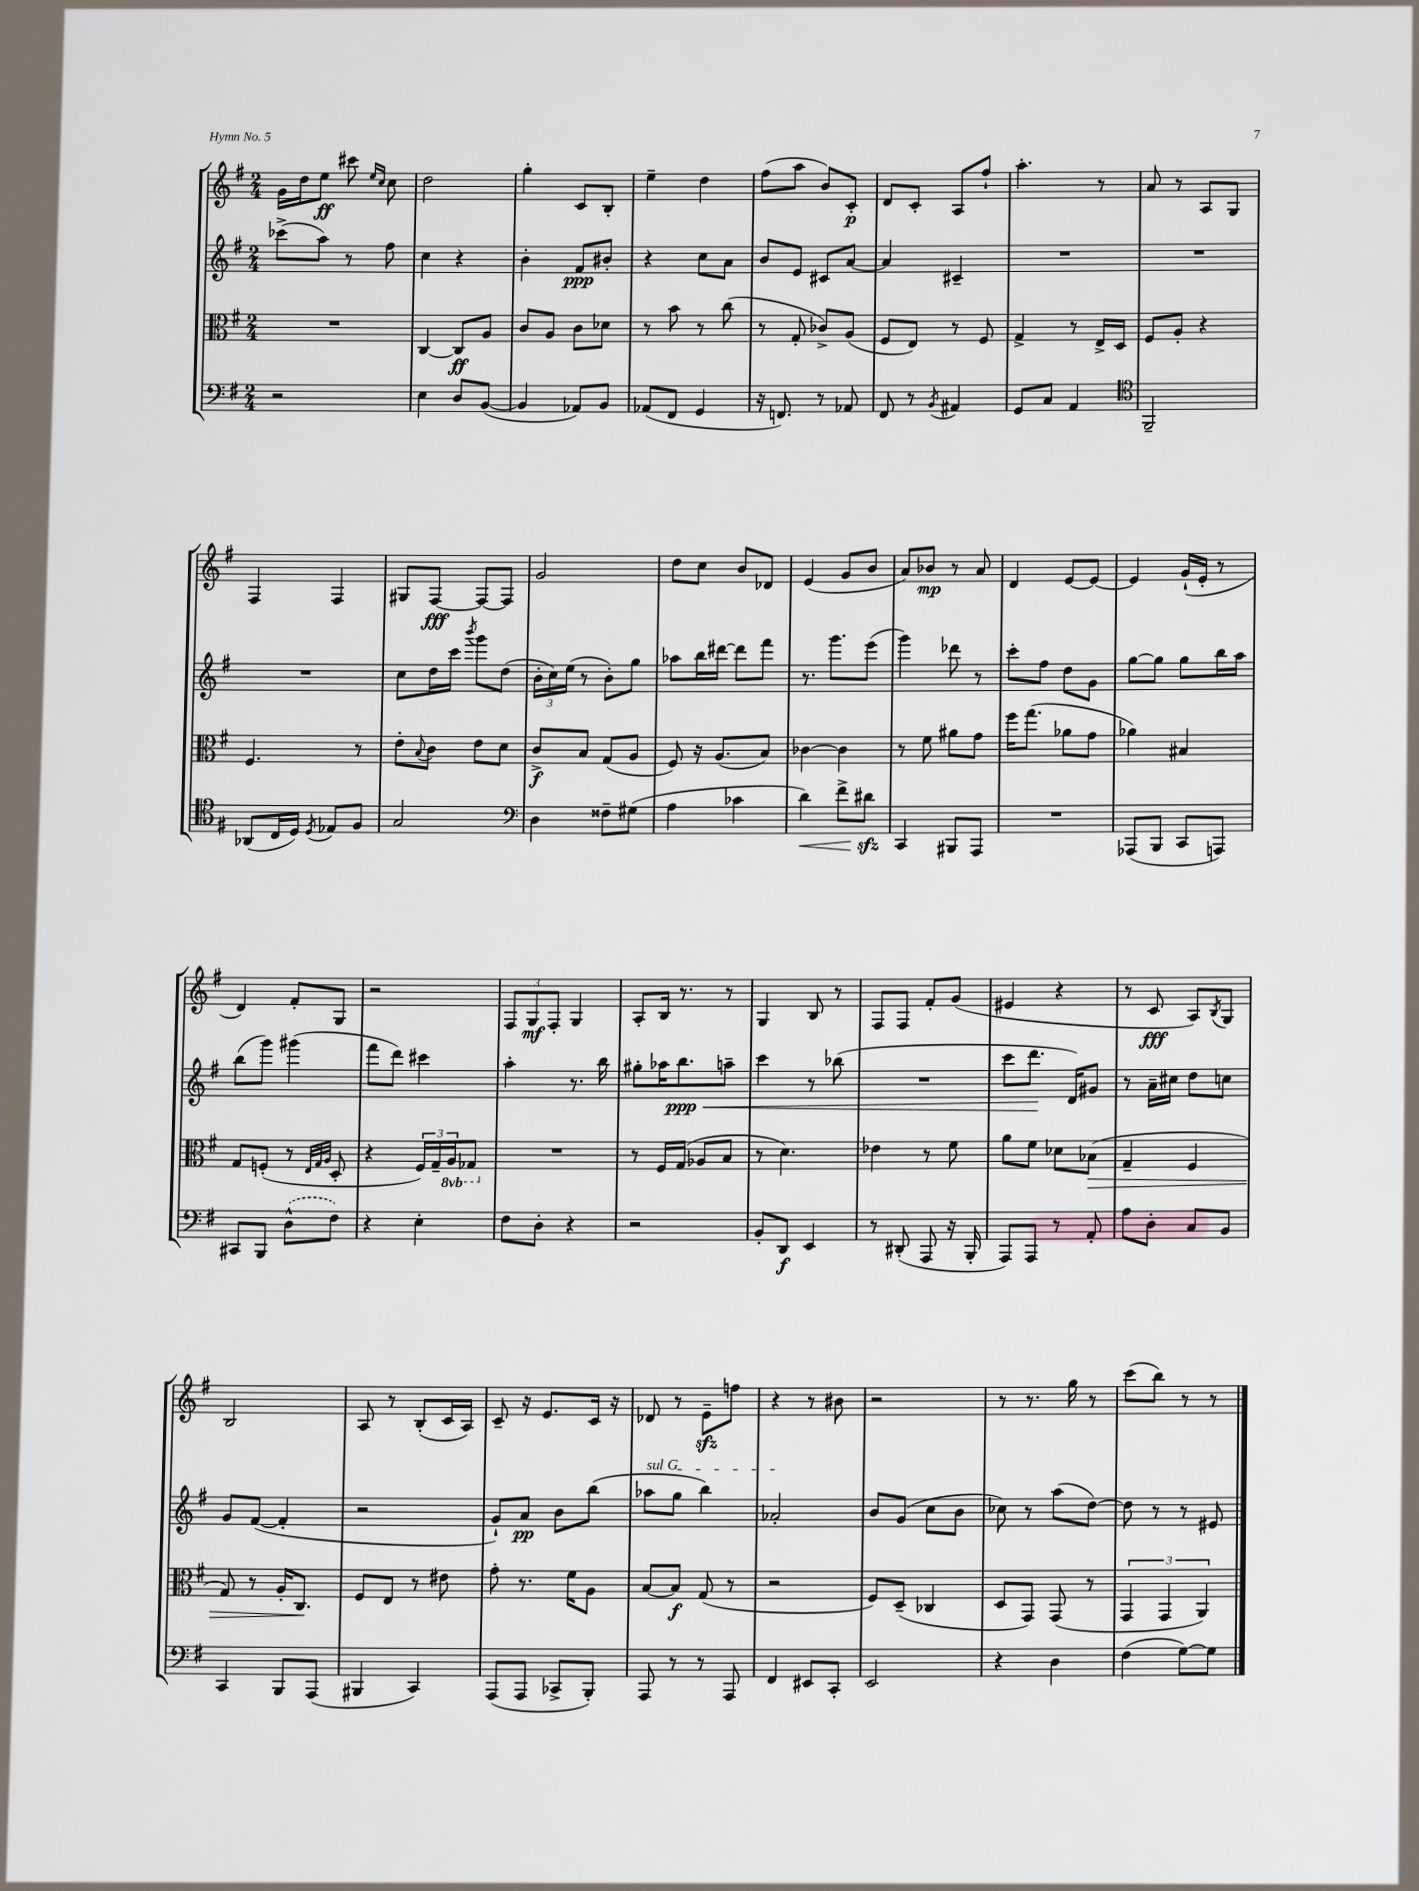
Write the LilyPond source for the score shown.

<<
\new StaffGroup <<
\new Staff = "s0" {
    \clef treble \key g \major \numericTimeSignature \time 2/4
    g'16 d''16 e''8\ff cis'''8 \grace { e''16 c''16 } c''8 |
    d''2 |
    g''4-. c'8 b8-. |
    e''4-- d''4 |
    fis''8( a''8 b'8) c'8-.\p |
    d'8 c'8-. a8 fis''8-! |
    a''4.-. r8 |
    a'8 r8 a8 g8 |
    fis4 fis4 |
    gis8 fis8~\fff fis8~ fis8 |
    g'2 |
    d''8 c''8 b'8 des'8 |
    e'4( g'8 b'8 |
    a'8) bes'8\mp r8 a'8 |
    d'4 e'8~ e'8~ |
    e'4 g'16-!( e'16-. r8 |
    d'4) fis'8-. g8 |
    r2 |
    \tuplet 3/2 { fis8 g8\mf fis8-. } g4 |
    a8-. b16 r8. r8 |
    g4 b8 r8 |
    fis8 fis8 fis'8-. g'8( |
    eis'4 r4 |
    r8 c'8\fff a8) \acciaccatura { b8 } g8 |
    b2 |
    a8 r8 b8-.( c'16 a16) |
    c'8-- r16 e'8. c'16 r16 |
    des'8 r8 e'8--\sfz f''8 |
    r4 r8 bis'8 |
    r2 |
    r8 r8. g''16 r8 |
    c'''8( b''8) r8 r8 \bar "|." |
}
\new Staff = "s1" {
    \clef treble \key g \major \numericTimeSignature \time 2/4
    ces'''8->( a''8) r8 fis''8 |
    c''4 r4 |
    b'4-. fis'8\ppp bis'8-. |
    r4 c''8 a'8 |
    b'8 e'8 cis'8 a'8~ |
    a'4 cis'4-- |
    R2 |
    R2 |
    R2 |
    c''8 d''16 c'''16 \acciaccatura { b'''8 } g'''8 d''8( |
    \tuplet 3/2 { b'16-. c''16) e''16( } r8 b'8-.) g''8 |
    aes''8 b''16 dis'''16~ dis'''8 fis'''8 |
    r8. g'''8. e'''8( |
    g'''4) des'''8 r8 |
    c'''8-. fis''8 d''8 g'8 |
    g''8~ g''8 g''8 b''16 a''16 |
    b''8( g'''8) gis'''4( |
    fis'''8 d'''8) cis'''4 |
    a''4-. r8. b''16 |
    gis''8-. aes''16 b''8.\ppp\< a''8-- |
    c'''4 r8 bes''8( |
    R2 |
    c'''8 d'''8.\! d'16) gis'8 |
    r8 a'16-- cis''16 d''8 c''8 |
    g'8 fis'8~( fis'4-. |
    r2 |
    g'8-!) a'8\pp b'8 b''8( |
    \once \override TextSpanner.bound-details.left.text = \markup { \italic "sul G" } aes''8\startTextSpan g''8 b''4) |
    aes'2-.\stopTextSpan |
    b'8 g'8( c''8 b'8 |
    ces''8) r8 a''8( d''8~) |
    d''8 r8 r8 eis'8 \bar "|." |
}
\new Staff = "s2" {
    \clef alto \key g \major \numericTimeSignature \time 2/4 \set Staff.ottavationMarkups = #ottavation-simple-ordinals
    R2 |
    c4~ c8\ff a8 |
    c'8 a8 c'8 des'8 |
    r8 b'8 r8 c''8( |
    r8 g8-. ces'8->) a8( |
    fis8 e8) r8 fis8 |
    g4-> r8 e16-> d16 |
    fis8 a8-. r4 |
    fis4. r8 |
    e'8-. \appoggiatura { b8 } c'8 e'8 d'8 |
    c'8->\f b8 g8( a8 |
    fis8) r16 a8.( b8) |
    ces'4~ ces'4 |
    r8 fis'8 ais'8 g'8 |
    fis''16 g''8.( aes'8 g'8 |
    aes'4) bis4 |
    g8 f8-.( r8 \grace { e32 g32 a32 } d8-. |
    r4 \tuplet 3/2 { fis16) g16-- \ottava #-1 a,16 } ges,8 \ottava #0 |
    R2 |
    r8 fis16 g16( aes8 b8 |
    r8 d'4.) |
    ees'4 r8 fis'8 |
    a'8 fis'8 des'8 bes8\>( |
    g4-- fis4 |
    g8) r8 a16-. c8.\! |
    fis8 e8 r8 eis'8 |
    g'8-. r8. fis'16 a8 |
    b8~ b8\f g8( r8 |
    r2 |
    fis8) d8--( ces4 |
    d8 g,8) g,8( r8 |
    \tuplet 3/2 { g,4 g,4 a,4) } \bar "|." |
}
\new Staff = "s3" {
    \clef bass \key g \major \numericTimeSignature \time 2/4
    r2 |
    e4 d8 b,8~( |
    b,4 aes,8) b,8 |
    aes,8( fis,8 g,4 |
    r16 f,8.) r8 aes,8 |
    fis,8 r8 \acciaccatura { b,8 } ais,4 |
    g,8 c8 a,4 |
    \clef tenor fis,2-- |
    aes,8( c16 d16) \acciaccatura { d8 } ees8 fis8 |
    g2 |
    \clef bass d4 fisis8-- gis8( |
    a4 ces'4 |
    d'4\<) fis'8-> dis'8\sfz\! |
    c,4 bis,,8 a,,8 |
    R2 |
    aes,,8( b,,8 c,8 a,,8) |
    cis,8 b,,8 \once \slurDashed d8-^( fis8) |
    r4 e4-. |
    fis8 d8-. r4 |
    r2 |
    b,8-. d,8\f e,4 |
    r8 dis,8-.( a,,8 r16 b,,16-. |
    a,,8) a,,8 r8 a,8-. |
    a8 d8-. c8 b,8 |
    c,4 b,,8 a,,8( |
    bis,,4 c,4) |
    a,,8( a,,8 ces,8-> b,,8-.) |
    a,,8 r8 r8 a,,8 |
    fis,4 eis,8 c,8-. |
    e,2 |
    r4 d4 |
    fis4( g8~) g8 \bar "|." |
}
>>
>>
\layout { \context { \Score \remove "Bar_number_engraver" } }
